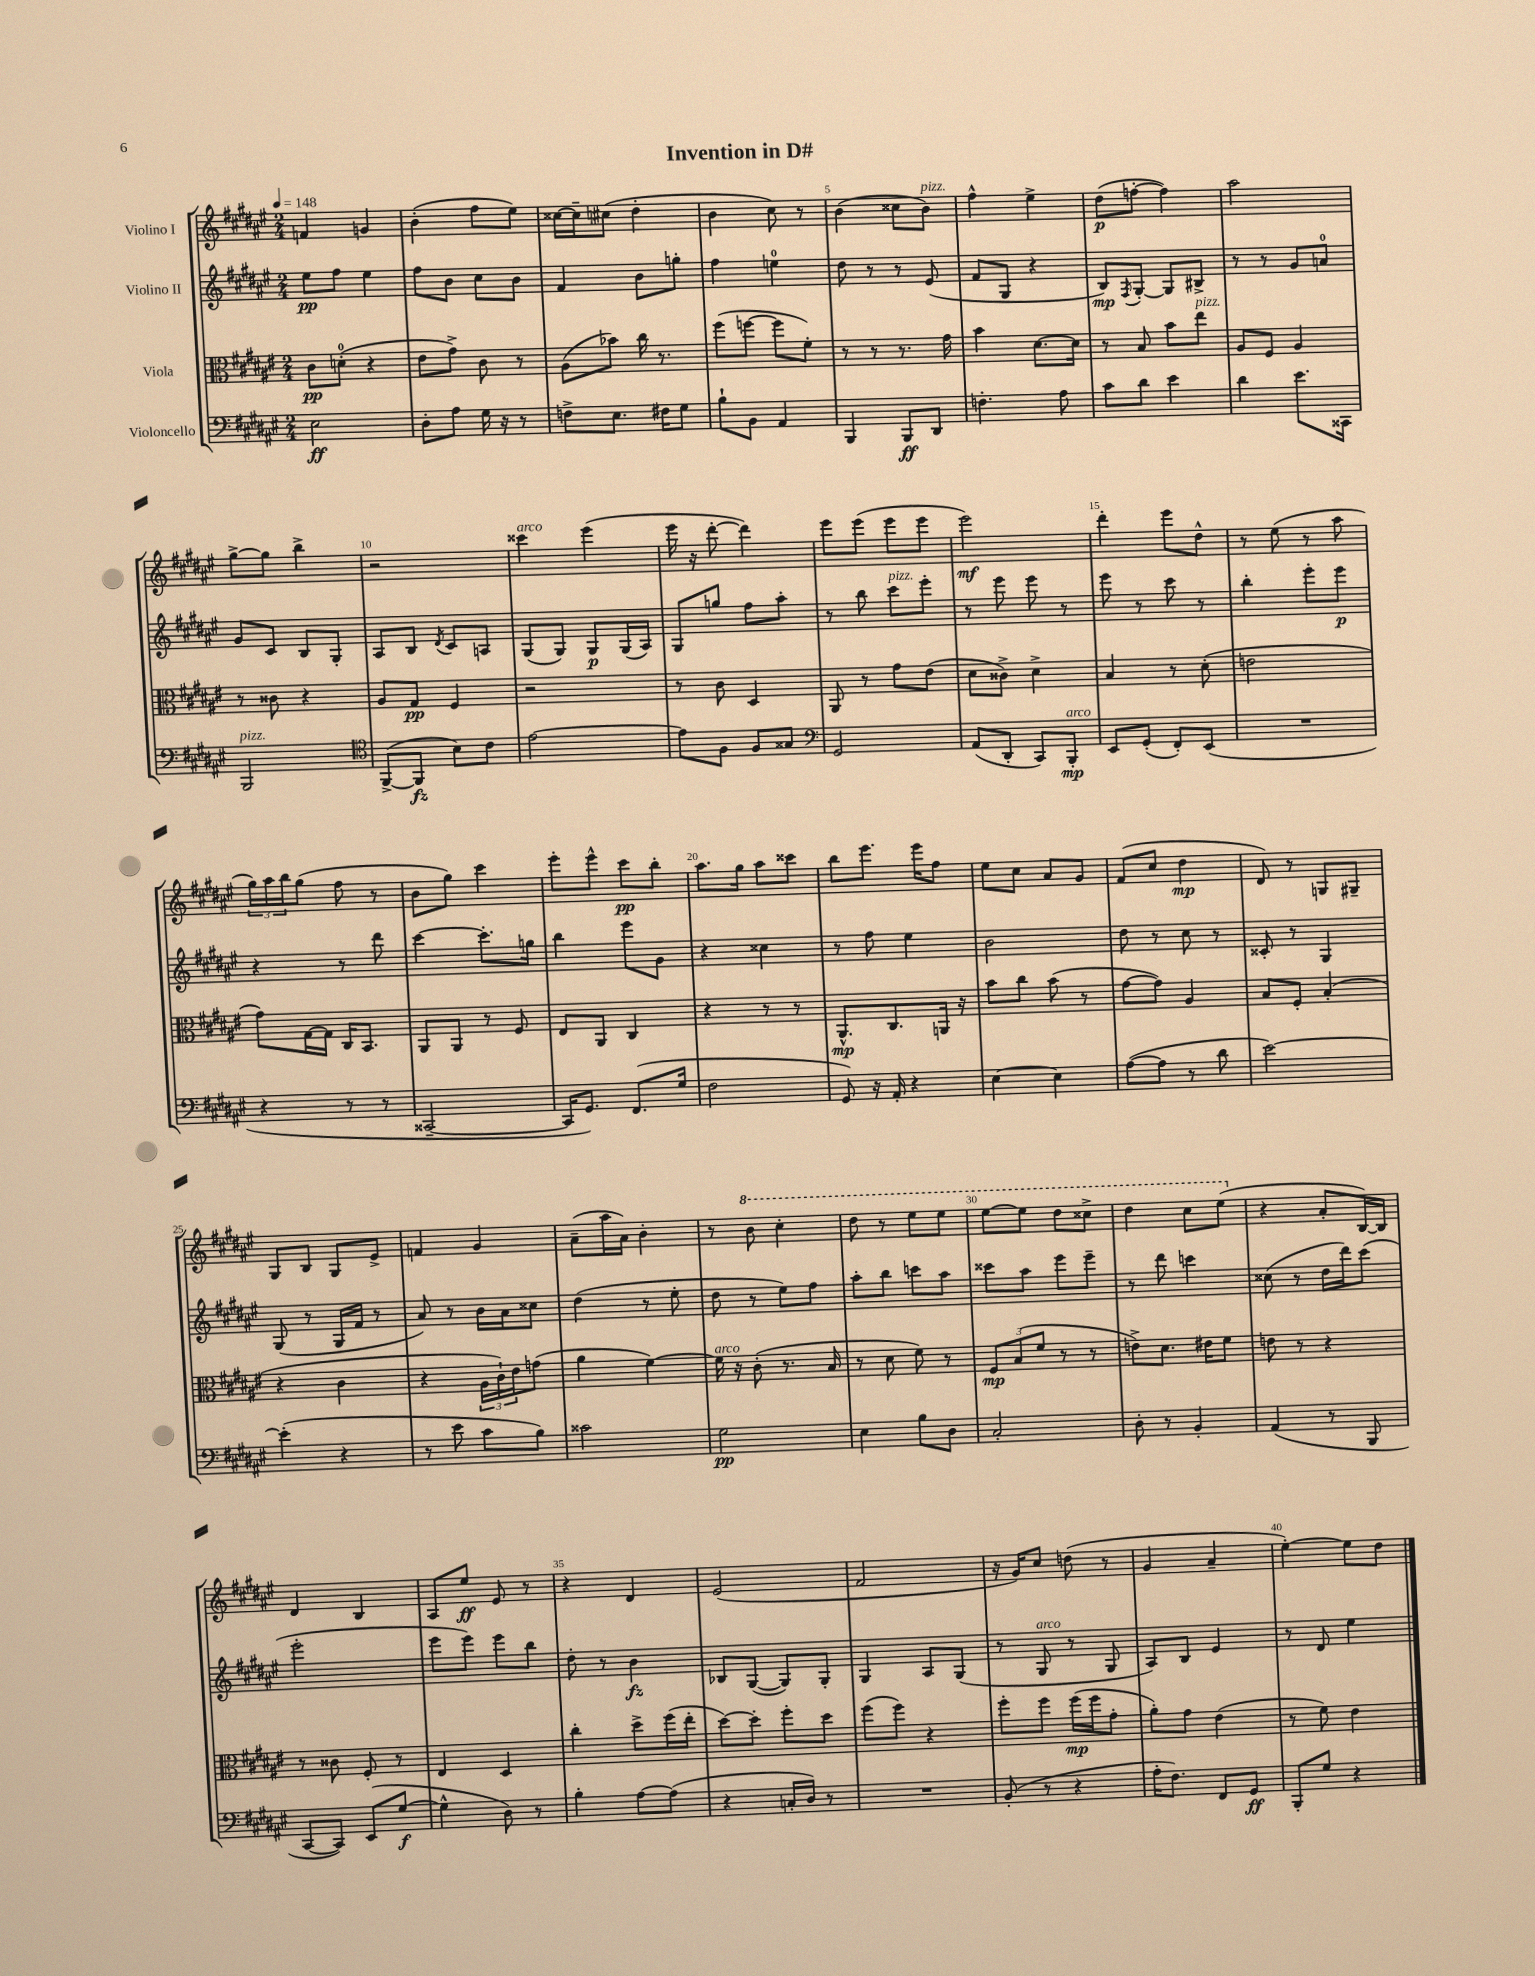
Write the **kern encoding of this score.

**kern	**kern	**kern	**kern
*staff4	*staff3	*staff2	*staff1
*clefF4	*clefC3	*clefG2	*clefG2
*k[f#c#g#d#a#e#]	*k[f#c#g#d#a#e#]	*k[f#c#g#d#a#e#]	*k[f#c#g#d#a#e#]
*M2/4	*M2/4	*M2/4	*M2/4
*MM148	*MM148	*MM148	*MM148
2E#	8c#	8ee#	4f
.	(8d'	8ff#	.
.	4r	4ee#	4g
=	=	=	=
8D#'	8e#	8ff#	(4b'
8A#	8g#^)	8b	.
16G#	8c#	8cc#	8ff#
16r	.	.	.
8r	8r	8b	8ee#)
=	=	=	=
8F^	(8A#	4f#	[16cc##
.	.	.	16cc##~]
8.E#	8b-)	.	(8cc#
.	16cc#	8b	4dd#'
16F#	8.r	.	.
8G#	.	8gg'	.
=	=	=	=
8B`	(8ff#	4ff#	4b
8BB	[8ff	.	.
4AA#	8ff]	4ee	8cc#)
.	8f#')	.	8r
=	=	=	=
4BBB	8r	8dd#	(4b
.	8r	8r	.
8BBB	8.r	8r	8cc##
8DD#	.	(8e#	8b)
.	16g#	.	.
=	=	=	=
4.F'	4b	8f#	4ff#^^
.	.	8G#	.
.	[8.d#	4r	4ee#^
8A#	.	.	.
.	16d#]	.	.
=	=	=	=
8c#	8r	8B)	(8dd#
.	.	8qF#	.
8d#	8B	[8G#'	[8ff'
4e#	8b	8G#]	4ff])
.	8ee#	8B#^	.
=	=	=	=
4d#	8A#	8r	2aa#
.	8F#	8r	.
8.e#	4A#	8g#	.
.	.	8a	.
16CC##	.	.	.
=	=	=	=
2BBB	8r	8g#	[8gg#^
.	8c##	8c#	8gg#]
.	4r	8B	4bb^
.	.	8G#'	.
=	=	=	=
*clefC4	*	*	*
([8FF#^	8A#	8A#	2r
8FF#]	8G#	8B	.
.	.	8qd#	.
8B)	4F#	8c#	.
8c#	.	8A	.
=	=	=	=
[2e#	2r	(8G#	4ccc##
.	.	8G#)	.
.	.	8G#	(4eee#
.	.	(16G#	.
.	.	16A#)	.
=	=	=	=
8e#]	8r	8G#	16eee#
.	.	.	16r
8F#	8c#	8gg	[8ddd#'
8F#	4D#	8ff#	4ddd#])
8G##	.	8aa#'	.
=	=	=	=
*clefF4	*	*	*
2GG#	8AA#	8r	8eee#
.	8r	8bb	(8eee#
.	8g#	8ccc#	8eee#
.	(8e#	8eee#'	8eee#
=	=	=	=
(8AA#	8d#	8r	2eee#)
8DD#'	8c##^)	8eee#	.
8CC#)	4d#^	8eee#	.
8BBB'	.	8r	.
=	=	=	=
8EE#	4B	8eee#	4ddd#'
(8GG#'	.	8r	.
8FF#')	8r	8ccc#	8eee#
(8EE#	(8d#'	8r	8dd#^^
=	=	=	=
2r	2e	4bb'	8r
.	.	.	(8ee#
.	.	8eee#'	8r
.	.	8eee#	8aa#
=	=	=	=
4r	8g#)	4r	24gg#)
.	.	.	24aa#
.	.	.	24bb
.	[16G#	.	(8gg#
.	16G#]	.	.
8r	16C#	8r	8ff#
.	8.BB	.	.
8r	.	8ddd#	8r
=	=	=	=
[2CC##~	8AA#	[4ccc#	8b
.	8AA#	.	8gg#)
.	8r	8.ccc#']	4ccc#
.	8F#	.	.
.	.	16gg	.
=	=	=	=
16CC##]	8E#	4bb	8eee#'
8.GG#)	.	.	.
.	8AA#	.	8eee#^^
(8.FF#	4C#	8eee#	8ccc#
.	.	8g#	8bb'
16G#	.	.	.
=	=	=	=
2F#	4r	4r	8.aa#
.	.	.	16gg#
.	8r	4cc##	8aa#
.	8r	.	8ccc##
=	=	=	=
8GG#)	8.AA#^^	8r	8bb
16r	.	8ff#	8.eee#
16AA#'	8.C#	.	.
4r	.	4ee#	.
.	.	.	16eee#
.	16AA	.	8ff#
.	16r	.	.
=	=	=	=
[4E#	8b	2b	8ee#
.	8cc#	.	8cc#
4E#]	(8b	.	8a#
.	8r	.	8g#
=	=	=	=
([8A#	[8g#	8dd#	(8f#
8A#]	8g#])	8r	8cc#
8r	4A#	8cc#	4dd#
8d#	.	8r	.
=	=	=	=
[2e#)	8B	8c##'	8d#)
.	8F#'	8r	8r
.	(4B'	4G#	8G
.	.	.	8G#~
=	=	=	=
(4e#']	4r	(8G#	8G#
.	.	8r	8B
4r	4c#	16G#	8G#
.	.	16f#	.
.	.	8r	8e#^
=	=	=	=
8r	4r	8a#)	4f
8e#	.	8r	.
8c#	24A#	16b	4g#
.	24c#`)	.	.
.	.	16a#	.
.	24e#	.	.
8B)	(8g	8cc##	.
=	=	=	=
2c##	4a#	(4dd#	(8a#~
.	.	.	16aa#
.	.	.	16a#)
.	[4f#)	8r	4b'
.	.	8ee#'	.
=	=	=	=
2G#	16f#]	8dd#	8r
.	16r	.	.
.	(8c#'	8r	8bb
.	8.r	8ee#)	4ccc#'
.	.	8ff#	.
.	16B	.	.
=	=	=	=
4E#	8r	8aa#'	8ddd#
.	8d#	8bb	8r
8B	8f#)	8ccc	8eee#
8D#	8r	8aa#	8eee#
=	=	=	=
2C#'	12F#	8ccc##	[8eee#
.	(12B	.	.
.	.	8aa#	8eee#]
.	12f#	.	.
.	8r	8eee#	8ddd#
.	8r	8eee#~	8ccc##^
=	=	=	=
8D#'	8e^)	8r	4ddd#
8r	8.d#	8ddd#	.
4BB'	.	4ccc	8ccc#
.	16e#	.	.
.	8f#	.	(8eee#
=	=	=	=
(4AA#	8e	(8cc##	4r
.	8r	8r	.
8r	4r	16dd#	8a#'
.	.	16ddd#)	.
8BBB	.	(8ccc#	[16B)
.	.	.	16B]
=	=	=	=
[8CC#	8r	2eee#'	4d#
8CC#])	8c##	.	.
(8EE#	8F#'	.	4B
[8G#	8r	.	.
=	=	=	=
4G#^^]	4E#	8eee#	8A#
.	.	8eee#)	8ee#
8D#)	4D#	8eee#	8e#
8r	.	8bb	8r
=	=	=	=
4B'	4cc#'	8dd#'	4r
.	.	8r	.
[8A#	8dd#^	4b	4d#
(8A#]	(16ff#	.	.
.	16ee#'	.	.
=	=	=	=
4r	[8dd#)	8B-	(2e#
.	8dd#']	([8G#	.
16C'	8ff#'	8G#])	.
16D#)	.	.	.
8r	8dd#	8G#'	.
=	=	=	=
2r	(8ff#	4G#	2f#
.	8ff#)	.	.
.	4r	8A#	.
.	.	(8G#	.
=	=	=	=
(8BB'	8ff#'	8r	16r
.	.	.	16g#)
8r	8ff#	8G#	8cc#
4r	(16ff#	8r	(8dd
.	16ff#	.	.
.	8g#'	8G#	8r
=	=	=	=
16A#'	8a#')	8A#)	4g#
8.F#)	.	.	.
.	8g#	8B	.
8FF#	(4e#	4e#	4a#~
8GG#	.	.	.
=	=	=	=
8BBB'	8r	8r	[4ee#')
8G#	8f#)	8d#	.
4r	4e#	4ee#	8ee#]
.	.	.	8dd#
==	==	==	==
*-	*-	*-	*-
